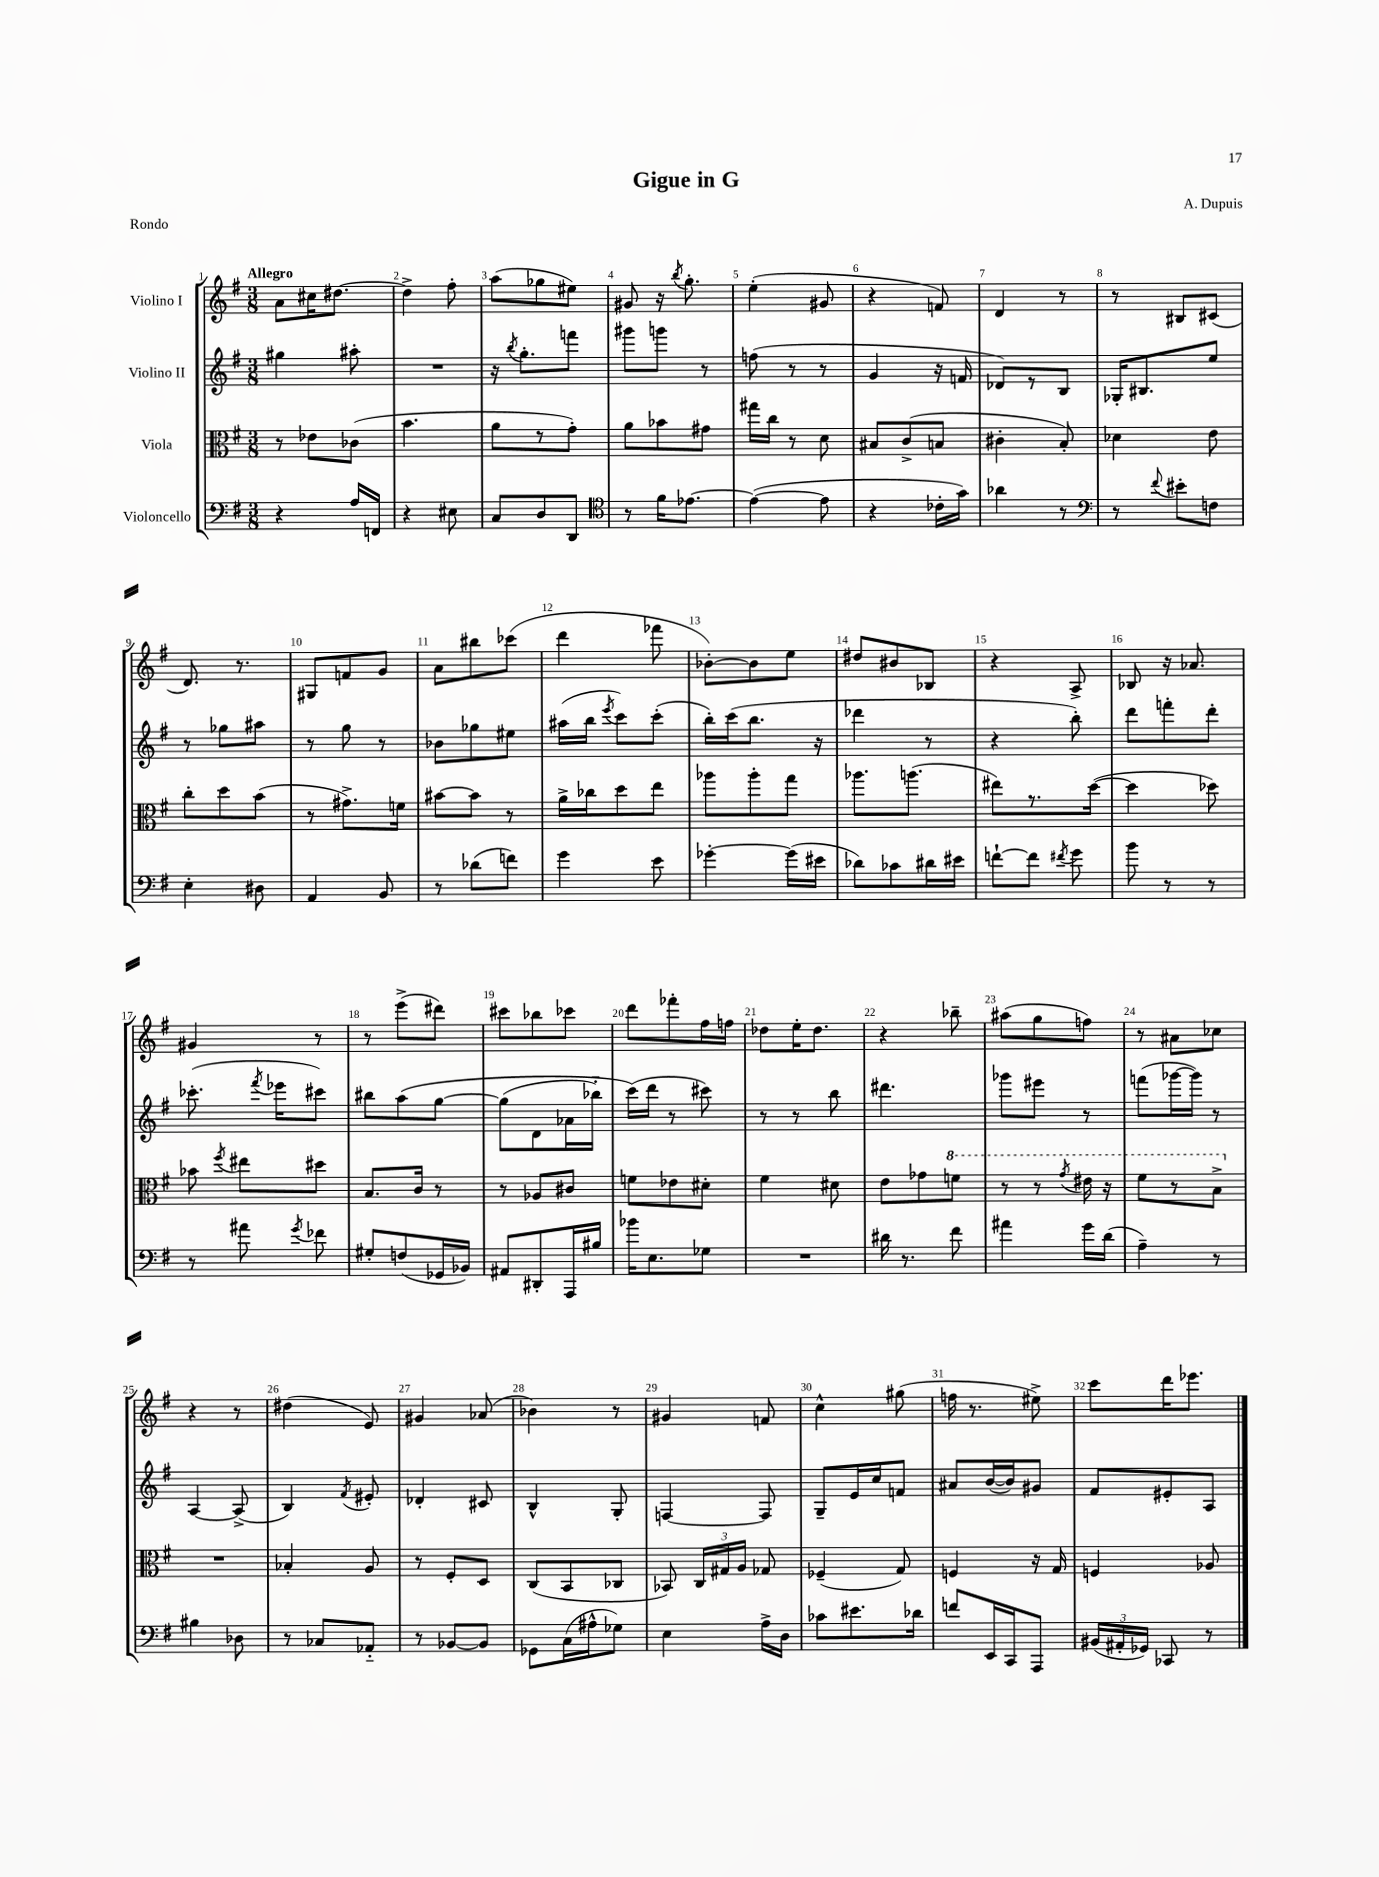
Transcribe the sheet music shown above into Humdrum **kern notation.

**kern	**kern	**kern	**kern
*staff4	*staff3	*staff2	*staff1
*clefF4	*clefC3	*clefG2	*clefG2
*k[f#]	*k[f#]	*k[f#]	*k[f#]
*M3/8	*M3/8	*M3/8	*M3/8
4r	8r	4gg#\	8a\L
.	8e-\L	.	16cc#\K
.	.	.	[8.dd#\J
16A/LL	(8c-\J	8aa#'\	.
16FF/JJ	.	.	.
=	=	=	=
4r	4.b\	4.r	4dd#^\]
8E#\	.	.	8ff#'\
=	=	=	=
8C/L	8a\L	16r	(8aa\L
.	.	8qbb/	.
.	.	8.gg'\L	.
8D/	8r	.	8gg-\
8DD/J	8g'\J)	8fff\J	8ee#\J)
=	=	=	=
*clefC4	*	*	*
8r	8a\L	8ggg#\L	8g#/
16f#\LK	8b-\	8ggg\J	16r
.	.	.	8qbb/
[8.e-\J	.	.	8.gg'\
.	8g#\J	8r	.
=	=	=	=
(4e-\_	16gg#\LL	(8ff\	(4ee'\
.	16cc\JJ	.	.
.	8r	8r	.
8e-\]	8d\	8r	8g#/
=	=	=	=
4r	8B#/L	4g/	4r
.	(8c^/	.	.
16c-'\LL	8B/J	16r	8f/)
16g\JJ)	.	16f/	.
=	=	=	=
4a-\	4c#'\	8d-/L)	4d/
.	.	8r	.
8r	8B'/)	8B/J	8r
=	=	=	=
*clefF4	*	*	*
8r	4d-\	16G-'/LK	8r
.	.	8.B#/	.
8qqf#/	.	.	.
8e#'\L	.	.	8B#/L
8F\J	8e\	8ee/J	(8c#/J
=	=	=	=
4E'\	8cc'\L	8r	8.d/)
.	8dd\	8gg-\L	.
.	.	.	8.r
8D#\	(8b\J	8aa#\J	.
=	=	=	=
4AA/	8r	8r	8G#/L
.	8.g#^\L)	8gg\	8f/
8BB/	.	8r	8g/J
.	16f\Jk	.	.
=	=	=	=
8r	[8b#\L	8b-\L	8a\L
(8d-\L	8b#\]J	8gg-\	8bb#\
8f\J)	8r	8ee#\J	(8ccc-\J
=	=	=	=
4g\	16a^\LL	(16aa#\LL	4ddd\
.	16cc-\J	16bb\JJ	.
.	.	8qeee/	.
.	8dd\	8ccc\L)	.
8e\	8ee\J	(8ccc'\J	8fff-\
=	=	=	=
[4g-'\	8aa-\L	16bb'\LL)	[8b-'\L)
.	.	(16ccc\J	.
.	8aa-'\	8.bb\J	8b-\]
(16g-\]LL	8gg\J	.	8ee\J
16e#\JJ	.	16r	.
=	=	=	=
8d-\L)	8.aa-\L	4ddd-\	8dd#/L
8c-\	.	.	8b#/
.	(8.aa\J	.	.
16d#\L	.	8r	8B-/J
16e#\JJ	.	.	.
=	=	=	=
[8f`\L	8ee#\L)	4r	4r
8f\]J	8.r	.	.
8qf#/	.	.	.
8g\	.	8bb'\)	8A^/
.	([16dd\Jk	.	.
=	=	=	=
8b\	4dd\]	8ddd\L	8B-/
8r	.	8fff'\	16r
.	.	.	8.a-/
8r	8dd-\)	8ddd'\J	.
=	=	=	=
8r	8b-\	(8.ccc-'\	4g#/
.	8qff#/	.	.
8a#\	8ee#\L	.	.
.	.	8qfff#/	.
.	.	16eee-\LK	.
8qg/	.	.	.
8f-\	8dd#\J	8ccc#\J)	8r
=	=	=	=
8G#'/L	8.B/L	8bb#\L	8r
(8F/	.	&(8aa\	(8eee^\L
.	16c/Jk	.	.
16GG-/L	8r	[8gg\J	8ddd#\J)
16BB-/JJ)	.	.	.
=	=	=	=
8AA#/L	8r	(8gg\]L	8ccc#\L
8DD#'/	8A-/L	8d\	8bb-\
16AAA/L	8c#/J	16a-\L	8ccc-\J
16B#/JJ	.	16bb-'~\JJ)	.
=	=	=	=
16b-\LK	8f\L	(16ccc\LL&)	8ddd\L
8.E\	.	16ddd\JJ	.
.	8e-\	8r	8fff-'\
8G-\J	8d#'\J	8ccc#\)	16ff#\L
.	.	.	16ff\JJ
=	=	=	=
4.r	4f#\	8r	8dd-\L
.	.	8r	16ee'\K
.	.	.	8.dd-\J
.	8d#\	8bb\	.
=	=	=	=
16d#\	8e\L	4.ddd#\	4r
8.r	.	.	.
.	8g-\	.	.
8f#\	8ff\J	.	8bb-~\
=	=	=	=
4a#\	8r	8ggg-\L	(8aa#\L
.	8r	8eee#\J	8gg\
.	8qgg/	.	.
16g\LL	16ee#\	8r	8ff\J)
(16d\JJ	16r	.	.
=	=	=	=
4A~\)	8ff#\L	(8fff\L	8r
.	8r	[16ggg-\L	8a#\L
.	.	16ggg-\]JJ)	.
8r	8b^\J	8r	8cc-\J
=	=	=	=
4B#\	4.r	[4A/	4r
8D-\	.	(8A^/]	8r
=	=	=	=
8r	4B-'/	4B/)	(4dd#\
8C-/L	.	.	.
.	.	8qf#/	.
8AA-'~/J	8A/	8e#'/	8e/)
=	=	=	=
8r	8r	4d-'/	4g#/
[8BB-/L	8F#'/L	.	.
8BB-/]J	8D/J	8c#/	(8a-/
=	=	=	=
8GG-\L	(8C/L	4B^^/	4b-\)
(16C\L	8BB/	.	.
16A#^^\J	.	.	.
8G-\J)	8C-/J	8G'/	8r
=	=	=	=
4E\	8BB-/)	[4F/	4g#/
.	24C/LL	.	.
.	24G#/	.	.
.	24A/JJ	.	.
16A^\LL	8G-/	8F/]	8f/
16D\JJ	.	.	.
=	=	=	=
8c-\L	(4F-~/	8G~/L	4cc^^\
8.e#\	.	16e/L	.
.	.	16cc/J	.
.	8G/)	8f/J	(8gg#\
16d-\Jk	.	.	.
=	=	=	=
8f/L	4F/	8a#/L	16ff\
.	.	.	8.r
16EE/L	.	([16b/L	.
16CC/J	.	16b/]J)	.
8AAA/J	16r	8g#/J	8ee#^\)
.	16G/	.	.
=	=	=	=
(24BB#/LL	4F/	8f#/L	8ccc\L
24AA#'/	.	.	.
24GG-/JJ)	.	.	.
8CC-/	.	8e#'/	16ddd\K
.	.	.	8.eee-\J
8r	8A-/	8A/J	.
==	==	==	==
*-	*-	*-	*-
